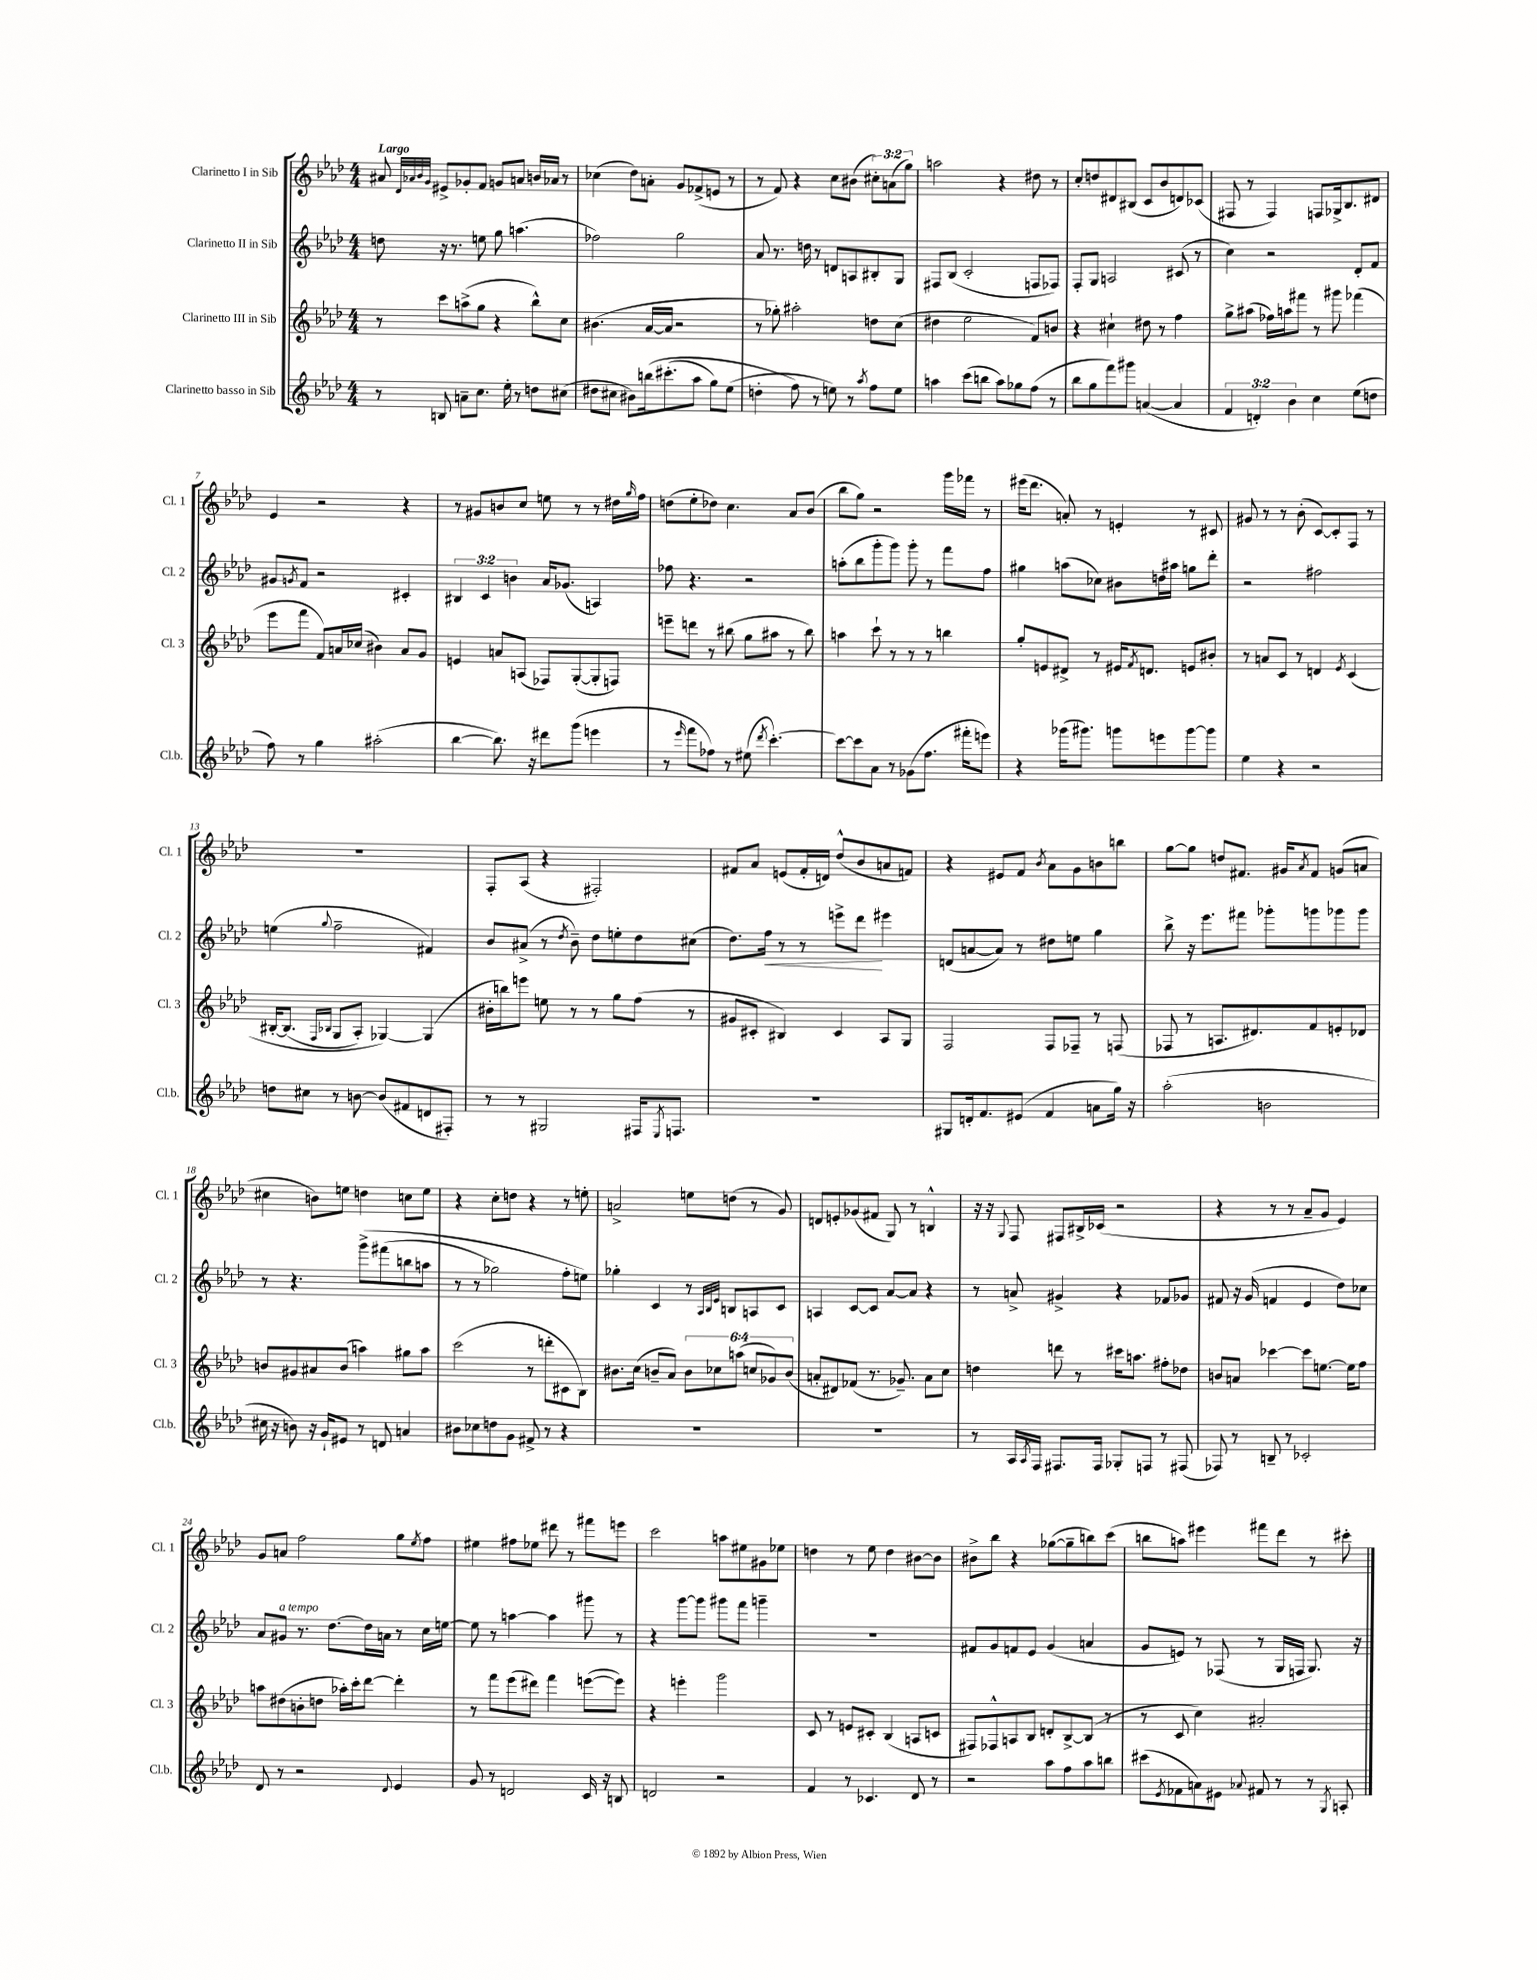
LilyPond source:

<<
\new StaffGroup <<
\new Staff = "s0" \with { instrumentName = "Clarinetto I in Sib" shortInstrumentName = "Cl. 1" } {
    \clef treble \key aes \major \numericTimeSignature \time 4/4 \override Staff.TupletNumber.text = #tuplet-number::calc-fraction-text \tempo "Largo"
    ais'8 \grace { des'32 aes'32 bes'32 g'32 } eis'8-> ges'8-. f'8 g'8 a'8 b'16 aes'16 r8 |
    ces''4( des''8) a'8-. g'8 fes'8->( e'8 r8 |
    r8 f'8) r4 c''8 bis'8( \tuplet 3/2 { cis''8-.) a'8( g''8) } |
    a''2 r4 dis''8 r8 |
    c''8-. d''8 dis'8 bis8( c'8 bes'8 d'8) ces'8( |
    fis8 r8 fis4) f8 ges16-> bes8. dis'8 |
    ees'4 r2 r4 |
    r8 gis'8 b'8 c''8 e''8 r8 r8 dis''16 \grace { g''16 } f''16 |
    d''8( ees''8-. des''8) c''4. aes'8 bes'8( |
    bes''8 g''8) r2 g'''16 fes'''16 r8 |
    eis'''16( des'''8. a'8-.) r8 e'4-. r8 cis'8 |
    gis'8 r8 r8 bes'8-.( c'8~) c'8-. f8 r8 |
    R1 |
    f8-. aes8( r4 fis2-.) |
    fis'8 aes'8 e'8( fis'16-. d'16) des''8-^( bes'8 a'8 f'8) |
    r4 eis'8 f'8 \acciaccatura { bes'8 } aes'8 g'8 b'8 b''8 |
    g''8~ g''8 d''8 fis'8. gis'16 \acciaccatura { aes'8 } fis'8 g'8( a'8 |
    cis''4 b'8) e''8 d''4 c''8 e''8 |
    r4 c''8-. d''8 r4 r8 e''8-. |
    a'2-> e''8 d''8( r8 g'8) |
    d'8 e'8-. ges'8( fis'8 g8) r8 b4-^ |
    r16 r16 \appoggiatura { g8 } f8 fis8 bis16-> ces'16( r2 |
    r4 r8 r8 aes'8-- g'8 ees'4) |
    g'8 a'8 f''2 g''8 \acciaccatura { ees''8 } f''8 |
    eis''4 fis''8 ees''8 dis'''8 r8 fis'''8 e'''8 |
    c'''2 a''8 eis''8 gis'8 ees''8 |
    d''4 r8 ees''8 d''4 bis'8~ bis'8 |
    bis'8-> bes''8 r4 ges''8~( ges''8-- b''8) c'''8( |
    b''8 a''8) eis'''4 fis'''8 des'''8 r8 cis'''8-. \bar "|." |
}
\new Staff = "s1" \with { instrumentName = "Clarinetto II in Sib" shortInstrumentName = "Cl. 2" } {
    \clef treble \key aes \major \numericTimeSignature \time 4/4 \override Staff.TupletNumber.text = #tuplet-number::calc-fraction-text
    d''8 r16 r8. e''8 g''8 a''4.( |
    fes''2) g''2 |
    aes'8 r8. d''16 r8 d'8 a8 bis8-. g8 |
    fis8 bes8( c'2-. f8 fes8) |
    f8-. g8 a2 cis'8( r8 |
    c''4) r2 des'8-. f'8 |
    gis'8 \acciaccatura { g'8 } f'8 r2 cis'4-. |
    \tuplet 3/2 { bis4 c'4 b'4 } aes'16 ges'8.( a4) |
    fes''8 r4. r2 |
    a''8-.( bes''8 g'''8-. g'''8) g'''8-. r8 f'''8 f''8 |
    gis''4 a''8( ces''8) bis'8 d''16 ais''16 g''8 des'''8-. |
    r2 fis''2 |
    e''4( \appoggiatura { g''8 } f''2-- fis'4) |
    bes'8 ais'8->( r8 \acciaccatura { des''8 } bes'8--) des''8 e''8-. des''8 cis''8( |
    des''8.) f''16\< r8 r8 e'''8-> des'''8\! eis'''4 |
    d'8( a'8~ a'8) r8 dis''8 e''8 g''4 |
    bes''8-> r16 ees'''8. fis'''8 ges'''8-. g'''8 ges'''8 ges'''8 |
    r8 r4. g'''8->\( fis'''8( b''8 a''8 |
    r8 r8 ges''2) f''8-. e''8\) |
    ges''4-. c'4 r8 \grace { aes32 bes32 ees'32 } b8 a8 c'8 |
    a4 c'8~ c'8 aes'8~ aes'8 r4 |
    r8 a'8-> gis'4-> r4 fes'8 ges'8 |
    fis'8 r16 g'16( f'4 ees'4 des''8) ces''8 |
    aes'8 gis'8^\markup { \italic "a tempo" } r8. des''8.~ des''16 a'16 r8 c''16 e''16~ |
    e''8 r8 a''4~ a''4 gis'''8 r8 |
    r4 g'''8~ g'''8 gis'''8 f'''8 g'''4-- |
    R1 |
    fis'8 g'8 f'8 ees'8 g'4( a'4 |
    g'8 e'8) r8 fes8( r8 g16 f16 g8.) r16 \bar "|." |
}
\new Staff = "s2" \with { instrumentName = "Clarinetto III in Sib" shortInstrumentName = "Cl. 3" } {
    \clef treble \key aes \major \numericTimeSignature \time 4/4 \override Staff.TupletNumber.text = #tuplet-number::calc-fraction-text
    r8 c'''8 a''8->( g''8 r4 bes''8-^) c''8 |
    bis'4.( aes'16~ aes'16 r2 |
    r8 ges''8-.) ais''2-. d''8 c''8( |
    dis''4 ees''2 f'8) b'8 |
    r4 cis''4-! dis''8 r8 f''4 |
    g''8-> ais''8( fes''16) a''16 fis'''8 r8 gis'''8 fes'''4( |
    ees'''8 f'''8 f'8) a'16 ces''16( bis'4) a'8 g'8 |
    e'4 a'8 a8( fes8) g8~-.( g8-. f8) |
    e'''8-- d'''8 r8 bis''8( g''8 ais''8 r8 bis''8) |
    a''4 c'''8-! r8 r8 r8 b''4 |
    g''8-. e'8 dis'8-> r8 eis'16 \acciaccatura { f'8 } d'8. e'8 bis'8-. |
    r8 a'8 c'8 r8 d'4 \acciaccatura { ees'8 } c'4\( |
    bis16~-. bis8.( \grace { f16 bes16 } g8 aes8-.) ges4~\) ges4( |
    bis'16-. b''16) e'''8 e''8 r8 r8 g''8 f''8( r8 |
    gis'8 cis'8-. bis4) cis'4 aes8 g8 |
    f2 f8 fes8-- r8 f8( |
    fes8 r8 a8. dis'8.) f'8 e'8-. des'8 |
    b'8 gis'8 ais'8 b'8( a''4) gis''8 a''8 |
    c'''2( r8 d'''8-. cis'8 bes8) |
    bis'8. c''16( b'8-- aes'8) \tuplet 6/4 { b'8 ces''8 a''8( c''8 ges'8) b'8( } |
    a'8-. dis'8) fes'8( r8. ges'8.--) a'8 c''8 |
    d''4 d'''8 r8 cis'''16 a''8. fis''8-. des''8 |
    b'8 a'8 ces'''4~ ces'''8 e''8.~ e''16 f''8 |
    a''8 dis''8( b'8-. d''8 aes''16-.) c'''16-. des'''8~ des'''4-. |
    r8 f'''8 ees'''8( dis'''8) f'''4 e'''8~( e'''8) |
    r4 e'''4-. g'''2 |
    c'8 r8 e'8 cis'8-. bes4( a8 c'8 |
    fis8) fes8-^ a8 bes8 d'8-. bes8~-> bes8( r8 |
    r8 c'8 c''4) ais'2-. \bar "|." |
}
\new Staff = "s3" \with { instrumentName = "Clarinetto basso in Sib" shortInstrumentName = "Cl.b." } {
    \clef treble \key aes \major \numericTimeSignature \time 4/4 \override Staff.TupletNumber.text = #tuplet-number::calc-fraction-text
    r8 b8 a'8-- c''8. ees''16-. r8 d''8 cis''8( |
    dis''8 cis''8 bis'8) b''16\( cis'''8.-.( aes''8 g''8) ees''8( |
    d''4-. f''8\) r8 e''8) r8 \acciaccatura { aes''8 } f''8 e''8 |
    a''4 c'''8( b''8 a''8) ges''8 f''8( r8 |
    bes''8 g''8 f'''8) gis'''8 a'4~( a'4 |
    \tuplet 3/2 { f'4 d'4-.) bes'4 } c''4 ees''8( d''8 |
    f''8) r8 g''4 ais''2-.( |
    bes''4~ bes''8.) r16 dis'''8 g'''8( e'''4 |
    r8 \grace { ees'''16 } f'''8 fes''8) r8 eis''8( \acciaccatura { des'''8 } c'''4.~-.) |
    c'''8~ c'''8 aes'8 r8 ges'8( f''8. fis'''16-. e'''8) |
    r4 ges'''16( gis'''8.) g'''8 e'''8 g'''8~ g'''8 |
    ees''4 r4 r2 |
    d''8 cis''8 r8 b'8~ b'8( fis'8 d'8 fis8-.) |
    r8 r8 gis2 fis16 \acciaccatura { ees8 } f8. |
    R1 |
    gis8 d'16-. f'8. eis'8( f'4 a'8 g''16) r16 |
    aes''2-.( b'2 |
    cis''16 r16 b'8) r16 g'16-! eis'8 r8 d'8 a'4 |
    bis'8 ces''8 d''8 g'8 fis'8-> r8 r4 |
    R1 |
    R1 |
    r8 aes16 \acciaccatura { aes8 } f16 fis8. fis16 ges8-. f8 r8 fis8( |
    fes8) r8 b8-- r8 ces'2-. |
    des'8 r8 r2 \appoggiatura { des'8 } ees'4 |
    g'8 r8 d'2 c'16 r16 b8 |
    d'2 r2 |
    f'4 r8 ces'4. des'8 r8 |
    r2 aes''8 f''8 aes''8 b''8 |
    cis'''8( \acciaccatura { ees'8 } fes'8 a'8) eis'8 \appoggiatura { aes'8 } fis'8 r8 r8 \acciaccatura { g8 } a8-. \bar "|." |
}
>>
>>
